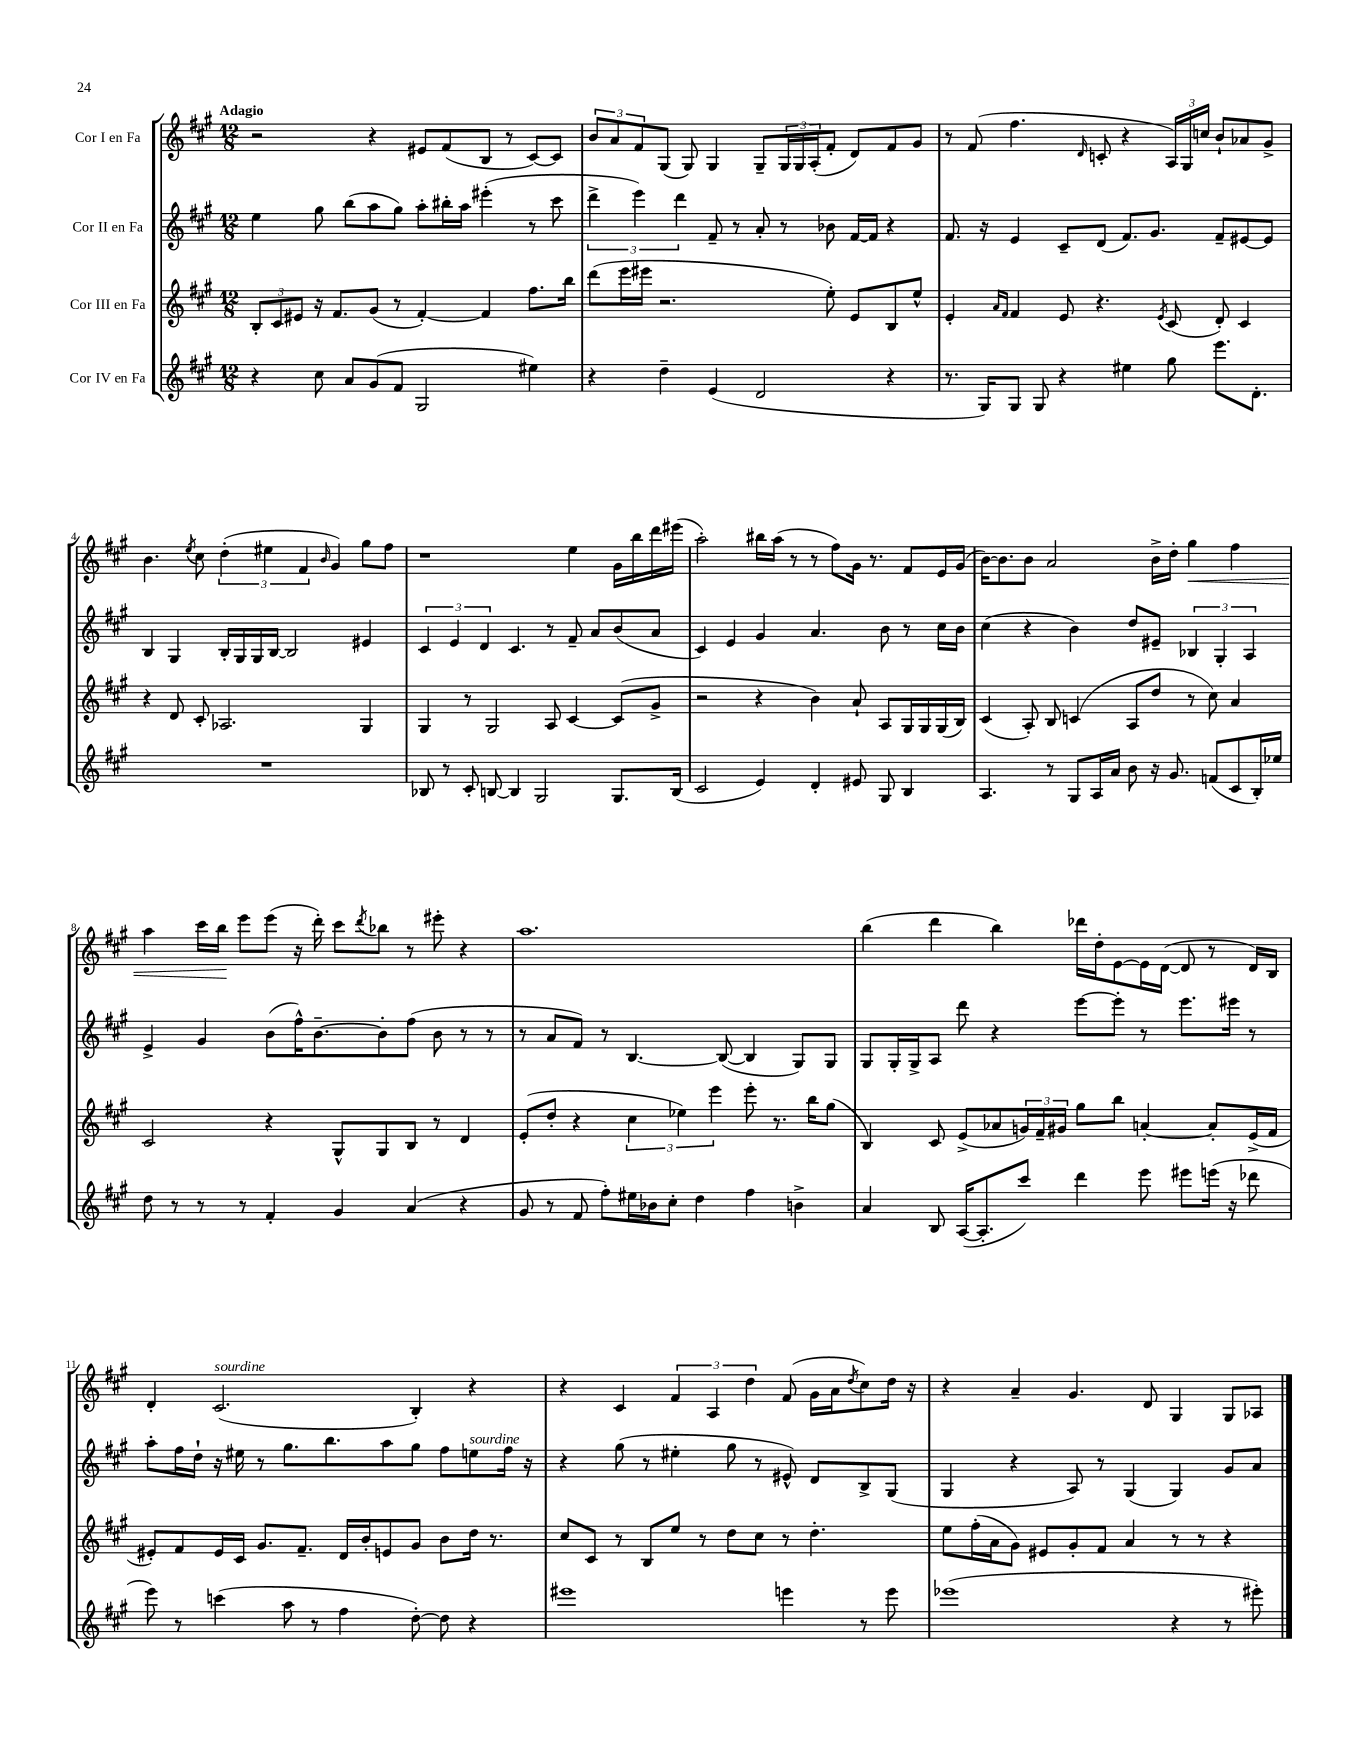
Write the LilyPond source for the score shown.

<<
\new StaffGroup <<
\new Staff = "s0" \with { instrumentName = "Cor I en Fa" } {
    \clef treble \key a \major \numericTimeSignature \time 12/8 \tempo "Adagio"
    r2 r4 eis'8 fis'8( b8 r8 cis'8~) cis'8 |
    \tuplet 3/2 { b'8 a'8 fis'8 } gis8( gis8) gis4 gis8-- \tuplet 3/2 { gis16 gis16 a16-.( } fis'8-. d'8) fis'8 gis'8 |
    r8 fis'8( fis''4. \grace { d'16 } c'8-. r4 \tuplet 3/2 { a16) gis16 c''16 } b'8-! aes'8 gis'8-> |
    b'4. \acciaccatura { e''8 } cis''8 \tuplet 3/2 { d''4-.( eis''4 fis'4 } \grace { b'16 } gis'4) gis''8 fis''8 |
    r1 e''4 gis'16 b''16 d'''16 eis'''16( |
    a''2-.) bis''16 a''16( r8 r8 fis''8) gis'16 r8. fis'8 e'16 gis'16( |
    b'16~) b'8. b'8 a'2 b'16-> d''16-. gis''4\< fis''4 |
    a''4 cis'''16 b''16\! e'''8 e'''8( r16 d'''16-.) cis'''8 \acciaccatura { d'''8 } bes''8 r8 eis'''8-. r4 |
    a''1. |
    b''4( d'''4 b''4) des'''16 d''16-. e'8~ e'16 d'16~( d'8 r8 d'16) b16 |
    d'4-. cis'2.^\markup { \italic "sourdine" }( b4-.) r4 |
    r4 cis'4 \tuplet 3/2 { fis'4 a4 d''4 } fis'8( gis'16 a'16 \acciaccatura { d''8 } cis''8) d''16 r16 |
    r4 a'4-- gis'4. d'8 gis4 gis8 aes8 \bar "|." |
}
\new Staff = "s1" \with { instrumentName = "Cor II en Fa" } {
    \clef treble \key a \major \numericTimeSignature \time 12/8
    e''4 gis''8 b''8( a''8 gis''8) a''8-. bis''16-. a''16 eis'''4-.( r8 cis'''8 |
    \tuplet 3/2 { d'''4-> e'''4) d'''4 } fis'8-- r8 a'8-. r8 bes'8 fis'16~ fis'16 r4 |
    fis'8. r16 e'4 cis'8-- d'8( fis'8.) gis'8. fis'8-- eis'8~ eis'8 |
    b4 gis4 b16-. gis16 gis16 b16~ b2 eis'4 |
    \tuplet 3/2 { cis'4 e'4 d'4 } cis'4. r8 fis'8-- a'8 b'8( a'8 |
    cis'4) e'4 gis'4 a'4. b'8 r8 cis''16 b'16 |
    cis''4( r4 b'4) d''8 eis'8-- \tuplet 3/2 { bes4 gis4-. a4 } |
    e'4-> gis'4 b'8( fis''16-^) b'8.~-- b'8-. fis''8( b'8 r8 r8 |
    r8 a'8 fis'8) r8 b4.~ b8~( b4 gis8) gis8 |
    gis8 gis16-. gis16-> a8 d'''8 r4 e'''8~ e'''8-. r8 e'''8. eis'''16 r8 |
    a''8-. fis''16 d''16-! r16 eis''16 r8 gis''8. b''8. a''8 gis''8 fis''8 e''8^\markup { \italic "sourdine" } fis''16 r16 |
    r4 gis''8( r8 eis''4-. gis''8 r8 eis'8-^) d'8 b8-> gis8( |
    gis4 r4 a8) r8 gis4( gis4) gis'8 a'8 \bar "|." |
}
\new Staff = "s2" \with { instrumentName = "Cor III en Fa" } {
    \clef treble \key a \major \numericTimeSignature \time 12/8
    \tuplet 3/2 { b8-. cis'8 eis'8 } r16 fis'8. gis'8( r8 fis'4~-.) fis'4 fis''8. b''16 |
    d'''8( e'''16 eis'''16 r2. e''8-.) e'8 b8 e''8-^ |
    e'4-. \grace { a'16 fis'16 } fis'4 e'8 r4. \acciaccatura { e'8 } cis'8( d'8-.) cis'4 |
    r4 d'8 cis'8-. aes2. gis4 |
    gis4 r8 gis2 a8 cis'4~ cis'8( gis'8-> |
    r2 r4 b'4) a'8-! a8 gis16 gis16 gis16( b16) |
    cis'4( a8-.) b8 c'4( a8 d''8 r8 cis''8) a'4 |
    cis'2 r4 gis8-^ gis8 b8 r8 d'4 |
    e'8-.( d''8-. r4 \tuplet 3/2 { cis''4 ees''4) e'''4 } e'''8-. r8. b''16 gis''8( |
    b4) cis'8 e'8->( aes'8 \tuplet 3/2 { g'16) fis'16-- gis'16 } gis''8 b''8 a'4~-. a'8-. e'16->( fis'16 |
    eis'8-.) fis'8 eis'16 cis'16 gis'8. fis'8.-- d'16 b'16-. e'8 gis'8 b'8 d''16 r8. |
    cis''8 cis'8 r8 b8 e''8 r8 d''8 cis''8 r8 d''4.-. |
    e''8 fis''16-.( a'16 gis'8) eis'8 gis'8-. fis'8 a'4 r8 r8 r4 \bar "|." |
}
\new Staff = "s3" \with { instrumentName = "Cor IV en Fa" } {
    \clef treble \key a \major \numericTimeSignature \time 12/8
    r4 cis''8 a'8 gis'8( fis'8 gis2 eis''4) |
    r4 d''4-- e'4( d'2 r4 |
    r8. gis16) gis8 gis8 r4 eis''4 gis''8 e'''8. d'8.-. |
    R1. |
    bes8 r8 cis'8-. b8~ b4 gis2 gis8. b16( |
    cis'2 e'4) d'4-. eis'8 gis8 b4 |
    a4. r8 gis8 a16 a'16 b'8 r16 gis'8. f'8( cis'8 b16-.) ees''16 |
    d''8 r8 r8 r8 fis'4-. gis'4 a'4( r4 |
    gis'8 r8 fis'8 fis''8-.) eis''16 bes'16 cis''8-. d''4 fis''4 b'4-> |
    a'4 b8 a16~( a8.-. cis'''8) d'''4 e'''8 eis'''8 e'''16( r16 des'''8 |
    e'''8) r8 c'''4( a''8 r8 fis''4 d''8~-.) d''8 r4 |
    eis'''1 e'''4 r8 e'''8 |
    ees'''1( r4 r8 eis'''8-.) \bar "|." |
}
>>
>>
